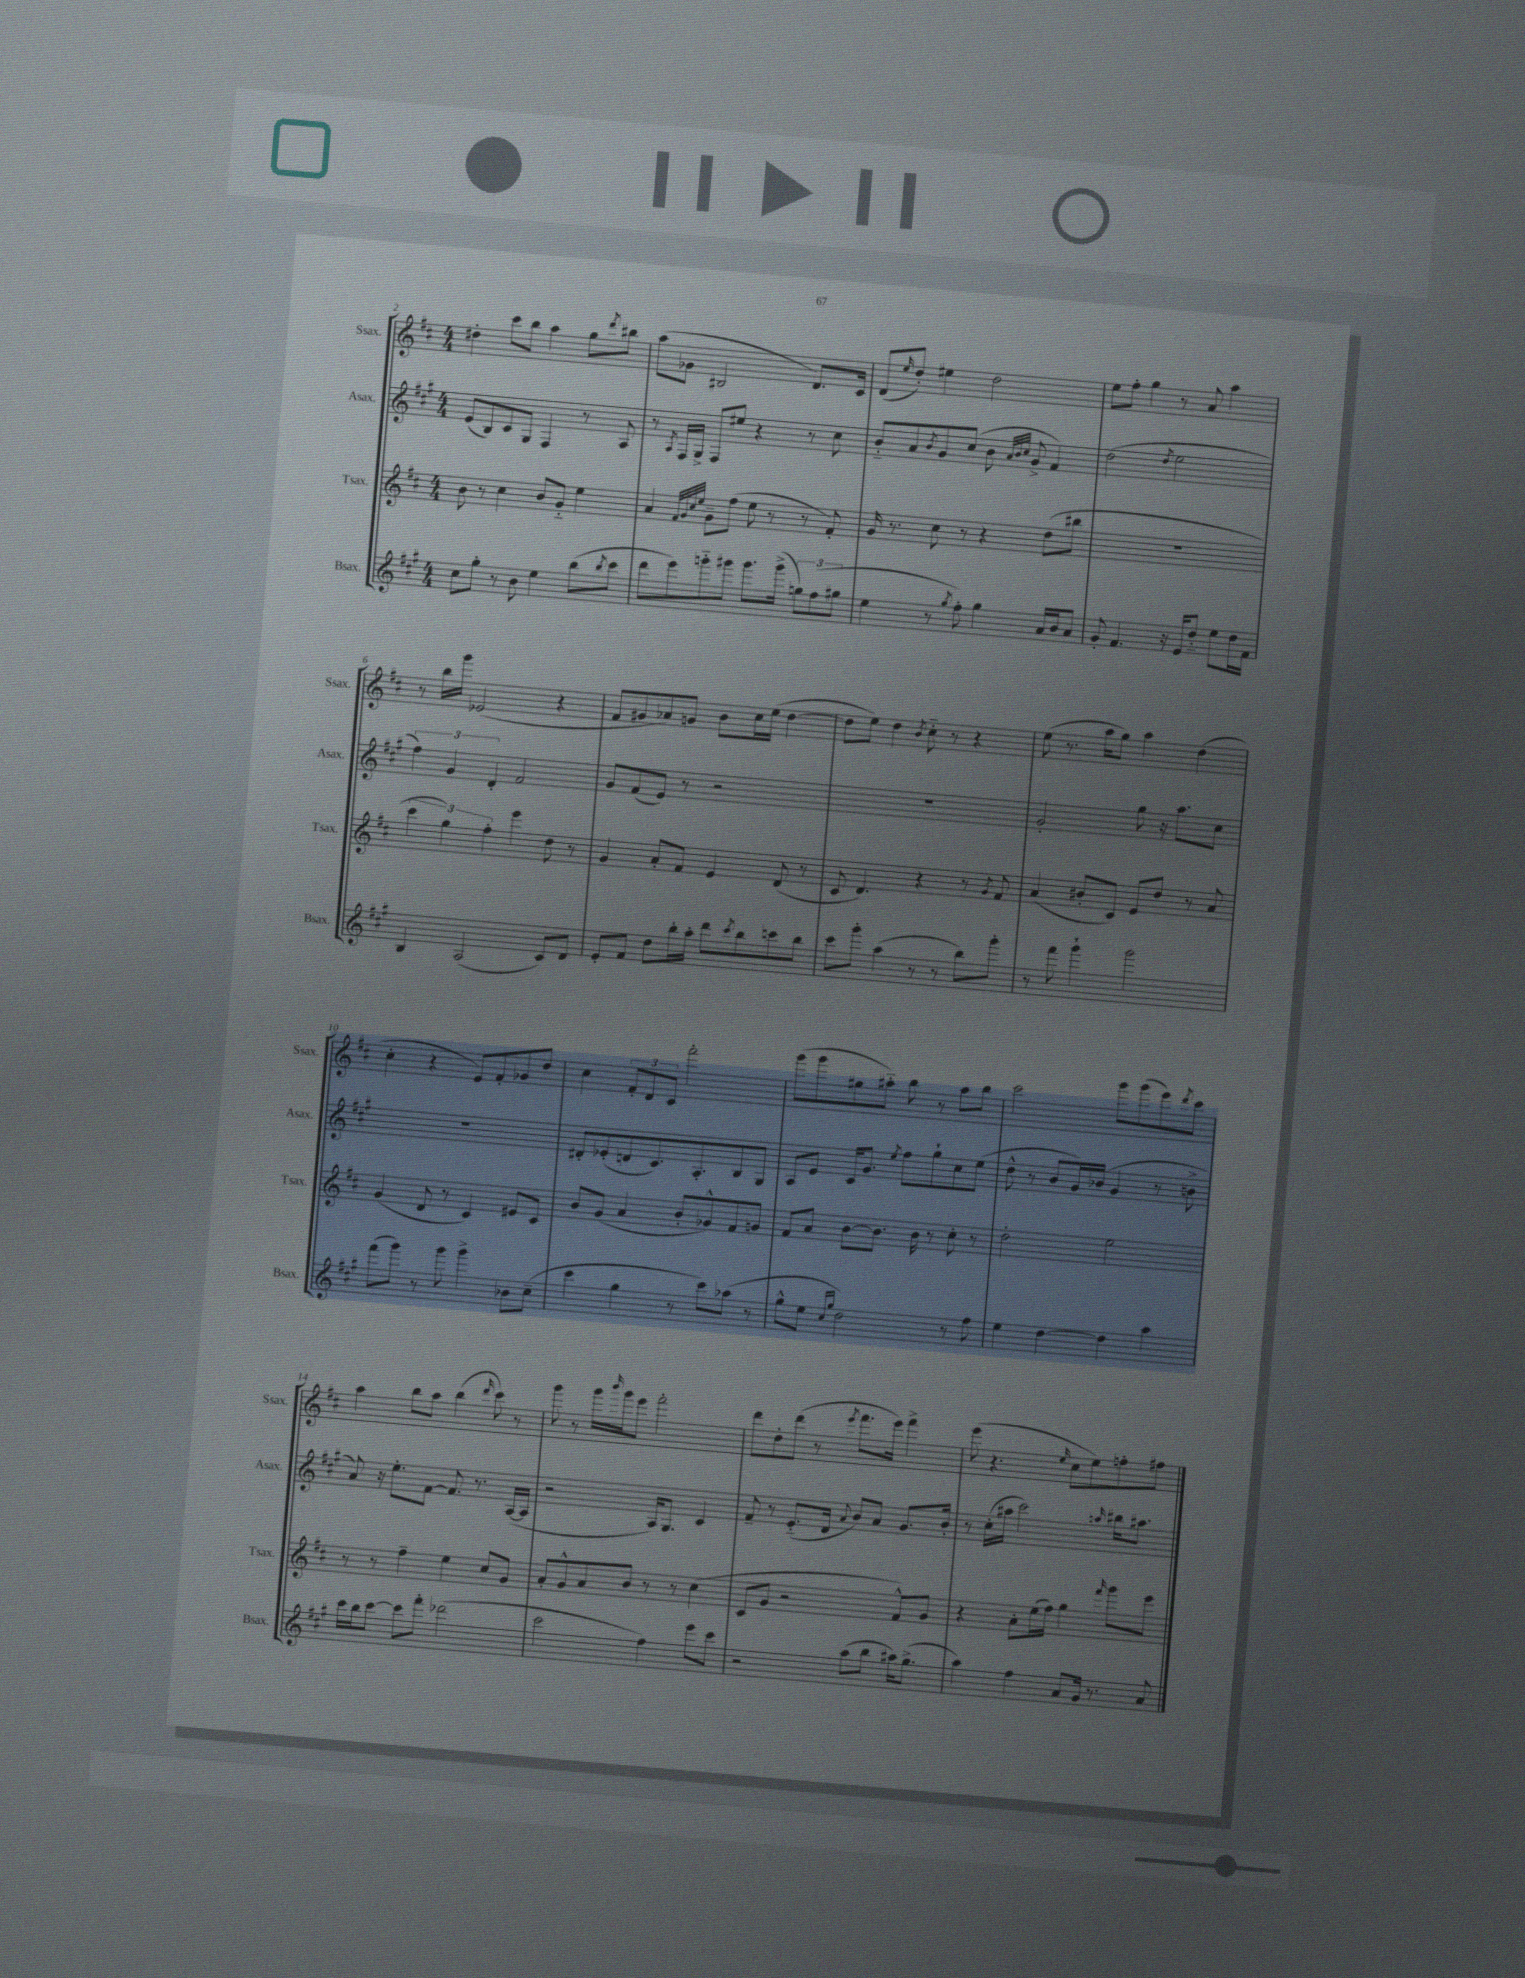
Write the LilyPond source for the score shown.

<<
\new StaffGroup <<
\new Staff = "s0" \with { instrumentName = "Ssax." shortInstrumentName = "Ssax." } {
    \clef treble \key d \major \numericTimeSignature \time 4/4
    dis''4-. cis'''8 b''8 a''4 g''8 \acciaccatura { d'''8 } bis''8 |
    a''8( ges'8 bis2 d'8.) cis'16 |
    d'8( \grace { e''16 } d''8-.) eis''4 d''2 |
    e''8 fis''8-. g''4 r8 a'8 a''4 |
    r8 b''16 g'''16 ees'2( r4 |
    fis'8 gis'8 aes'8) g'8 b'8 cis''16 e''16( d''4~ |
    d''8 e''8) d''4 \acciaccatura { b'8 } cis''8-_ r8 r4 |
    e''8( r8. a''16 g''8) a''4 d''4( |
    cis''4-. r4 e'8) fis'8-. ges'8 d''8 |
    cis''4 \tuplet 3/2 { fis'8-. d'8 cis'8 } fis'''2-. |
    g'''8( g'''8 gis''8 ais''8-_) b''8 r8 ais''8 b''8 |
    cis'''2 g'''8 g'''8( e'''8) \acciaccatura { d'''8 } cis'''8 |
    a''4 b''8 a''8 b''4( \grace { d'''16 } cis'''8) r8 |
    g'''8 r8 g'''16 \grace { b'''16 } g'''16 e'''8 fis'''2-. |
    d'''8 d''8-. d'''8( r8 \acciaccatura { e'''8 } fis'''8. e'''16) fis'''4-> |
    e'''8( r4. \grace { e''16 } cis''8 e''8) f''8-. fis''8 \bar "|." |
}
\new Staff = "s1" \with { instrumentName = "Asax." shortInstrumentName = "Asax." } {
    \clef treble \key a \major \numericTimeSignature \time 4/4
    e'8( b8) cis'8 gis8 fis4 r8 a8 |
    r8 \acciaccatura { a8 } fis16 gis16-> fis8 eis''8 r4 r8 cis''8 |
    b'8-_ a'8 \acciaccatura { b'8 } gis'8 cis''8( b'8 \grace { a'32 b'32 cis''32 } gis'8-> fis'4) |
    d''2( \acciaccatura { d''8 } e''2 |
    \tuplet 3/2 { fis''4) gis'4 d'4-. } fis'2 |
    gis'8 fis'8( e'8) r8 r2 |
    R1 |
    gis'2-. gis''8 r16 a''8. cis''8 |
    R1 |
    dis'8-. ees'8-.( d'8 cis'8.) a8.-. b8 gis8 |
    a8 e'8 cis'16 gis'8. \acciaccatura { e''8 } fis''8 gis''8-! cis''8 e''8( |
    d''8-^ r8 b'8 gis'16) bes'16( gis'4 r8 b'8-> |
    a'8) r16 e''8.-. fis'8~ fis'8. r8. a16~( a16 |
    r2 a16) gis8. cis'4 |
    fis'8-- r8 e'8.-_( d'16 \appoggiatura { a'8 } b'8) a'8 gis'8. b'16-. |
    r8 cis''16-.( ais''16 cis'''2) \grace { a''16 } bis''16 ais''8. \bar "|." |
}
\new Staff = "s2" \with { instrumentName = "Tsax." shortInstrumentName = "Tsax." } {
    \clef treble \key d \major \numericTimeSignature \time 4/4
    b'8 r8 cis''4 b'8 g'8-_ e''4 |
    a'4 \grace { fis'32 g'32 cis''32 e''32 } g'8-- fis''8( e''8 r8 r8 fis'8-.) |
    g'16 r8. cis''8 r8 r4 d''8( bis''8 |
    R1 |
    \tuplet 3/2 { cis'''4 g''4) fis''4-. } e'''4 d''8 r8 |
    g'4 a'8-. fis'8 e'4 d'8( r8 |
    cis'8 d'4.) r4 r8 \acciaccatura { g'8 } fis'8 |
    a'4( bis'8-. cis'8) e'8 d''8 r8 a'8 |
    g'4( d'8 r8 cis'4) eis'8 cis'8 |
    b'8 g'8( a'4 b'8-. ges'8-^) fis'8 g'8 |
    fis'8 a'8 b'8~ b'8. b'16 r8 cis''8-. r8 |
    d''2-. e''2 |
    r8 r8 fis''4-- e''4 cis''8 g'8 |
    a'8-. g'8-^ a'8 b'8 r8 r8 cis''4( |
    cis'8 g'8 r2 fis'8-^) g'8 |
    r4 a'8-. e''16( fis''16) g''4 \grace { fis'''16 } g'''8 e'''8 \bar "|." |
}
\new Staff = "s3" \with { instrumentName = "Bsax." shortInstrumentName = "Bsax." } {
    \clef treble \key a \major \numericTimeSignature \time 4/4
    cis''8 gis''8-. r8 b'8 e''4 b''8( \acciaccatura { b''8 } cis'''8 |
    d'''8 e'''8) g'''8-_ gis'''8 gis'''8. gis'''16->( \tuplet 3/2 { g''8) fis''8( gis''8 } |
    e''4 r8 \acciaccatura { gis''8 } fis''8-.) gis''4 a'16 b'16 a'8 |
    gis'8-. fis'4. r16 e'16 d''8-_ e''8 d''16 fis'16 |
    b4 a2( cis'8) d'8 |
    e'8-. fis'8 d''8 b''16-. a''16-. d'''8 \acciaccatura { cis'''8 } b''8 c'''8 b''8 |
    cis'''8 gis'''8-. a''4( r8 r8 b''8) gis'''8-. |
    r8 fis'''8 gis'''4-! gis'''2 |
    fis'''8( gis'''8) r8 gis'''8 gis'''4-> bes'8 cis''8--( |
    cis'''4 gis''4 r8 cis'''8) aes''8( r8 |
    gis''8-^ e''8 \grace { cis''16 gis''16 } d''2) r8 fis''8 |
    e''4 d''4~ d''4 a''4 |
    cis'''16 b''16 cis'''8~ cis'''8 fis'''8-. des'''2( |
    cis'''2 fis''4) e'''8 cis'''8 |
    r2 a''8( b''8 ais''16) gis''8.->( |
    a''4) fis''4 a'8 gis'16 r8. a'8 \bar "|." |
}
>>
>>
\layout { \context { \Score currentBarNumber = #2 } }
